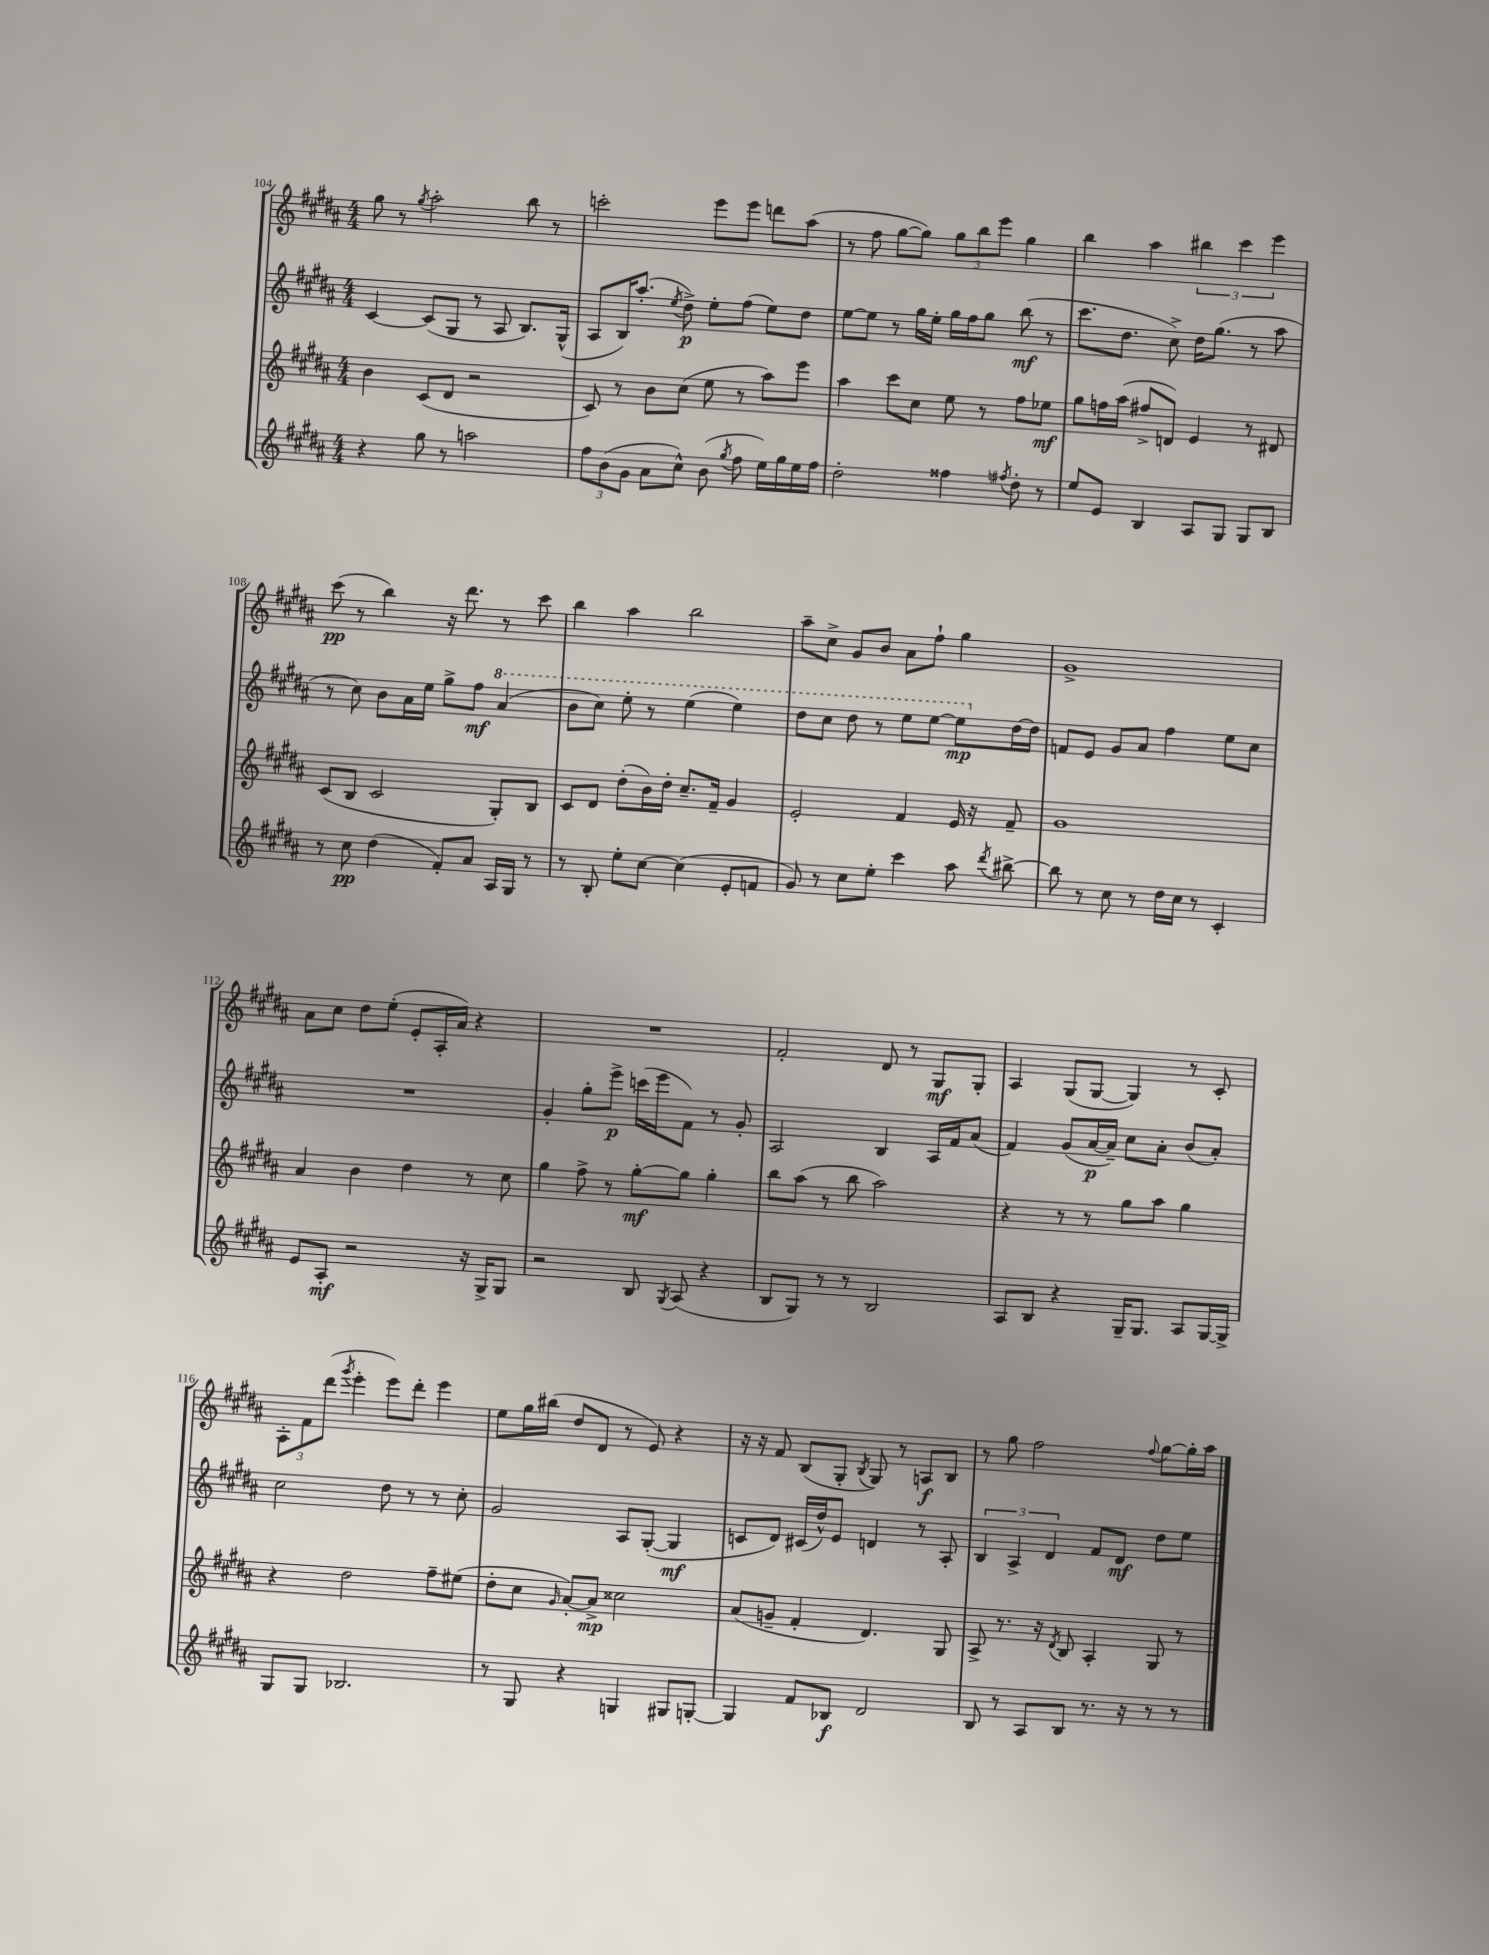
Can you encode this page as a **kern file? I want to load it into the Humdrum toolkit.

**kern	**kern	**kern	**kern
*staff4	*staff3	*staff2	*staff1
*clefG2	*clefG2	*clefG2	*clefG2
*k[f#c#g#d#a#]	*k[f#c#g#d#a#]	*k[f#c#g#d#a#]	*k[f#c#g#d#a#]
*M4/4	*M4/4	*M4/4	*M4/4
4r	4b\	[4c#/	8gg#\
.	.	.	8r
.	.	.	8qgg#/
8gg#\	(8c#/L	(8c#/]L	2aa#'\
8r	8d#/J	8G#/J	.
2aa\	2r	8r	.
.	.	8A#/	.
.	.	8.B/L)	8bb\
.	.	.	8r
.	.	(16G#^^/Jk	.
=	=	=	=
12ff#\L	8c#/)	8A#/L	2ccc'\
(12b\	.	.	.
.	8r	16B/K)	.
12g#\J	.	.	.
.	.	(8.aa#'/J	.
8a#\L	8b\L	.	.
.	.	8qee/	.
8cc#^^\J)	(8cc#\J	8dd#^\)	.
(8b\	8ee\	8ee'\L	8eee\L
8qgg#/	.	.	.
8ff#\	8r	(8ff#\J	8eee\J
16ee\LL)	8aa#\L)	8ee\L)	8ddd\L
16gg#\	.	.	.
16ee\	8eee\J	8dd#\J	(8aa#\J
16ff#\JJ	.	.	.
=	=	=	=
2dd#'\	4aa#\	[8ee\L	8r
.	.	8ee\]J	8ff#\
.	8ccc#\L	8r	[8gg#\L
.	8cc#\J	16gg#\LL	8gg#\]J)
.	.	16ee'\JJ	.
4ff##\	8ee\	16gg#\LL	12gg#\L
.	.	16ff#\J	.
.	.	.	12bb\
.	8r	8gg#\J	.
.	.	.	12eee\J
8qff#/	.	.	.
8dd#'\	8ff#\L	(8bb\	4gg#\
8r	8ee-\J	8r	.
=	=	=	=
8ee/L	8gg#\L	8.ccc#\L	4bb\
8e/J	16ff\L	.	.
.	(16aa#\JJ	8.dd#\J	.
4B/	8ff#^/L	.	4aa#\
.	8d/J)	8cc#^\)	.
8A#/L	4e/	16dd#\LK	6bb#\
.	.	(8.gg#\J	.
8G#/J	.	.	.
.	.	.	6ccc#\
8G#/L	8r	8r	.
.	.	.	6eee\
8B/J	8d#/	8aa#\	.
=	=	=	=
8r	(8c#/L	8r	(8ccc#\
8cc#\	8B/J	8cc#\)	8r
(4dd#\	2c#/	8b\L	4bb\)
.	.	16a#\L	.
.	.	16ee\JJ	.
8f#'/L)	.	8gg#^\L	16r
.	.	.	8.ddd#\
8a#/J	.	8ff#\J	.
16A#/LL	8G#'/L)	(4aa#/	8r
16G#/JJ	.	.	.
8r	8B/J	.	8ccc#\
=	=	=	=
8r	8c#/L	8bb\L	4bb\
8B'/	8d#/J	8ccc#\J)	.
8ee'\L	(8dd#'\L	8eee'\	4aa#\
[8cc#\J	16b\L)	8r	.
.	16dd#'\JJ	.	.
(4cc#\]	8.cc#~/L	(4eee\	2bb\
.	16f#~/Jk	.	.
8e'/L	4g#/	4eee\)	.
8f/J	.	.	.
=	=	=	=
8g#/)	2e'/	8ddd#\L	8aa#~\L
8r	.	8ccc#\J	8cc#^\J
8cc#\L	.	8ddd#\	8g#/L
8ee'\J	.	8r	8b/J
4ccc#\	4f#/	8eee\L	8a#\L
.	.	[8eee\J	8ff#`\J
8aa#\	16e/	8eee\]L	4gg#\
.	16r	.	.
8qddd#/	.	.	.
[8bb#^\	8f#~/	[16dd#\L	.
.	.	16dd#\]JJ	.
=	=	=	=
8bb#\]	1g#	8f/L	1g#^
8r	.	8e/J	.
8cc#\	.	8g#/L	.
8r	.	8a#/J	.
16dd#\LL	.	4ff#\	.
16cc#\JJ	.	.	.
8r	.	.	.
4c#'/	.	8ee\L	.
.	.	8cc#\J	.
=	=	=	=
8e/L	4a#/	1r	8a#\L
8A#'/J	.	.	8cc#\J
2r	4b\	.	8dd#\L
.	.	.	(8ee'\J
.	4dd#\	.	8e'/L
.	.	.	16A#'/L
.	.	.	16a#/JJ)
16r	8r	.	4r
16G#^/LK	.	.	.
8G#/J	8cc#\	.	.
=	=	=	=
2r	4gg#\	4g#'/	1r
.	8ff#^\	8gg#'\L	.
.	8r	8eee^\J	.
8B/	[8gg#'\L	(16ccc\LL	.
.	.	16eee\J	.
8qG#/	.	.	.
(8A#/	8gg#\]J	8f#\J)	.
4r	4gg#'\	8r	.
.	.	8g#'/	.
=	=	=	=
8B/L	8bb\L	2A#/	2f#'/
8G#/J)	(8aa#\J	.	.
8r	8r	.	.
8r	8bb\	.	.
2B/	2aa#\)	4B/	8d#/
.	.	.	8r
.	.	16A#/LL	8G#/L
.	.	16f#/J	.
.	.	(8a#/J	8G#'/J
=	=	=	=
8A#/L	4r	4f#/)	4A#/
8B/J	.	.	.
4r	8r	(8g#/L	(8G#/L
.	8r	[16a#/L	[8G#/J
.	.	16a#~/]JJ)	.
16G#~/LK	8gg#\L	8cc#\L	4G#/])
8.G#/J	.	.	.
.	8aa#\J	8a#'\J	.
8A#/L	4gg#\	(8b/L	8r
[16G#/L	.	8a#'/J)	8c#'/
16G#^/]JJ	.	.	.
=	=	=	=
8G#/L	4r	2cc#\	12A#'\L
.	.	.	12f#\
8G#/J	.	.	.
.	.	.	(12ddd#\J
.	.	.	8qggg#/
2.B-/	2dd#\	.	4eee'\
.	.	8dd#\	8eee\L)
.	.	8r	8ddd#'\J
.	8ff#~\L	8r	4eee\
.	(8ee#\J	8cc#'\	.
=	=	=	=
8r	8dd#'\L	2g#/	8ee\L
8G#/	8cc#\J	.	16gg#\L
.	.	.	(16bb#\JJ
.	16qqg#/	.	.
4r	[8a#'/L)	.	8dd#/L
.	8a#^/]J	.	8d#/J
4G/	2cc##\	8A#/L	8r
.	.	([8G#'/J	8e/)
8G#/L	.	4G#/]	4r
[8G'/J	.	.	.
=	=	=	=
4G/]	(8a#/L	8c/L	16r
.	.	.	16r
.	8g~/J	8d#/J)	8f#/
8f#/L	4f#'/	(16c#/LL	(8B/L
.	.	16dd#^^/J)	.
8B-/J	.	8e/J	8G#'/J
.	.	.	8qB/
2d#/	4.d#/)	4d/	8G#/)
.	.	.	8r
.	.	8r	8A/L
.	8G#/	8A#'/	8B/J
=	=	=	=
8B/	8A#^/	6B/	8r
8r	8.r	.	8gg#\
.	.	6A#^/	.
8A#/L	.	.	2ff#\
.	16r	.	.
.	.	6d#/	.
.	8qd#/	.	.
8B/J	8B/	.	.
8.r	4A#'/	8f#/L	.
.	.	8d#/J	.
16r	.	.	.
.	.	.	8qqff#/
8r	8G#/	8dd#\L	[8gg#\L
8r	8r	8ee\J	16gg#'\]L
.	.	.	16aa#\JJ
==	==	==	==
*-	*-	*-	*-
